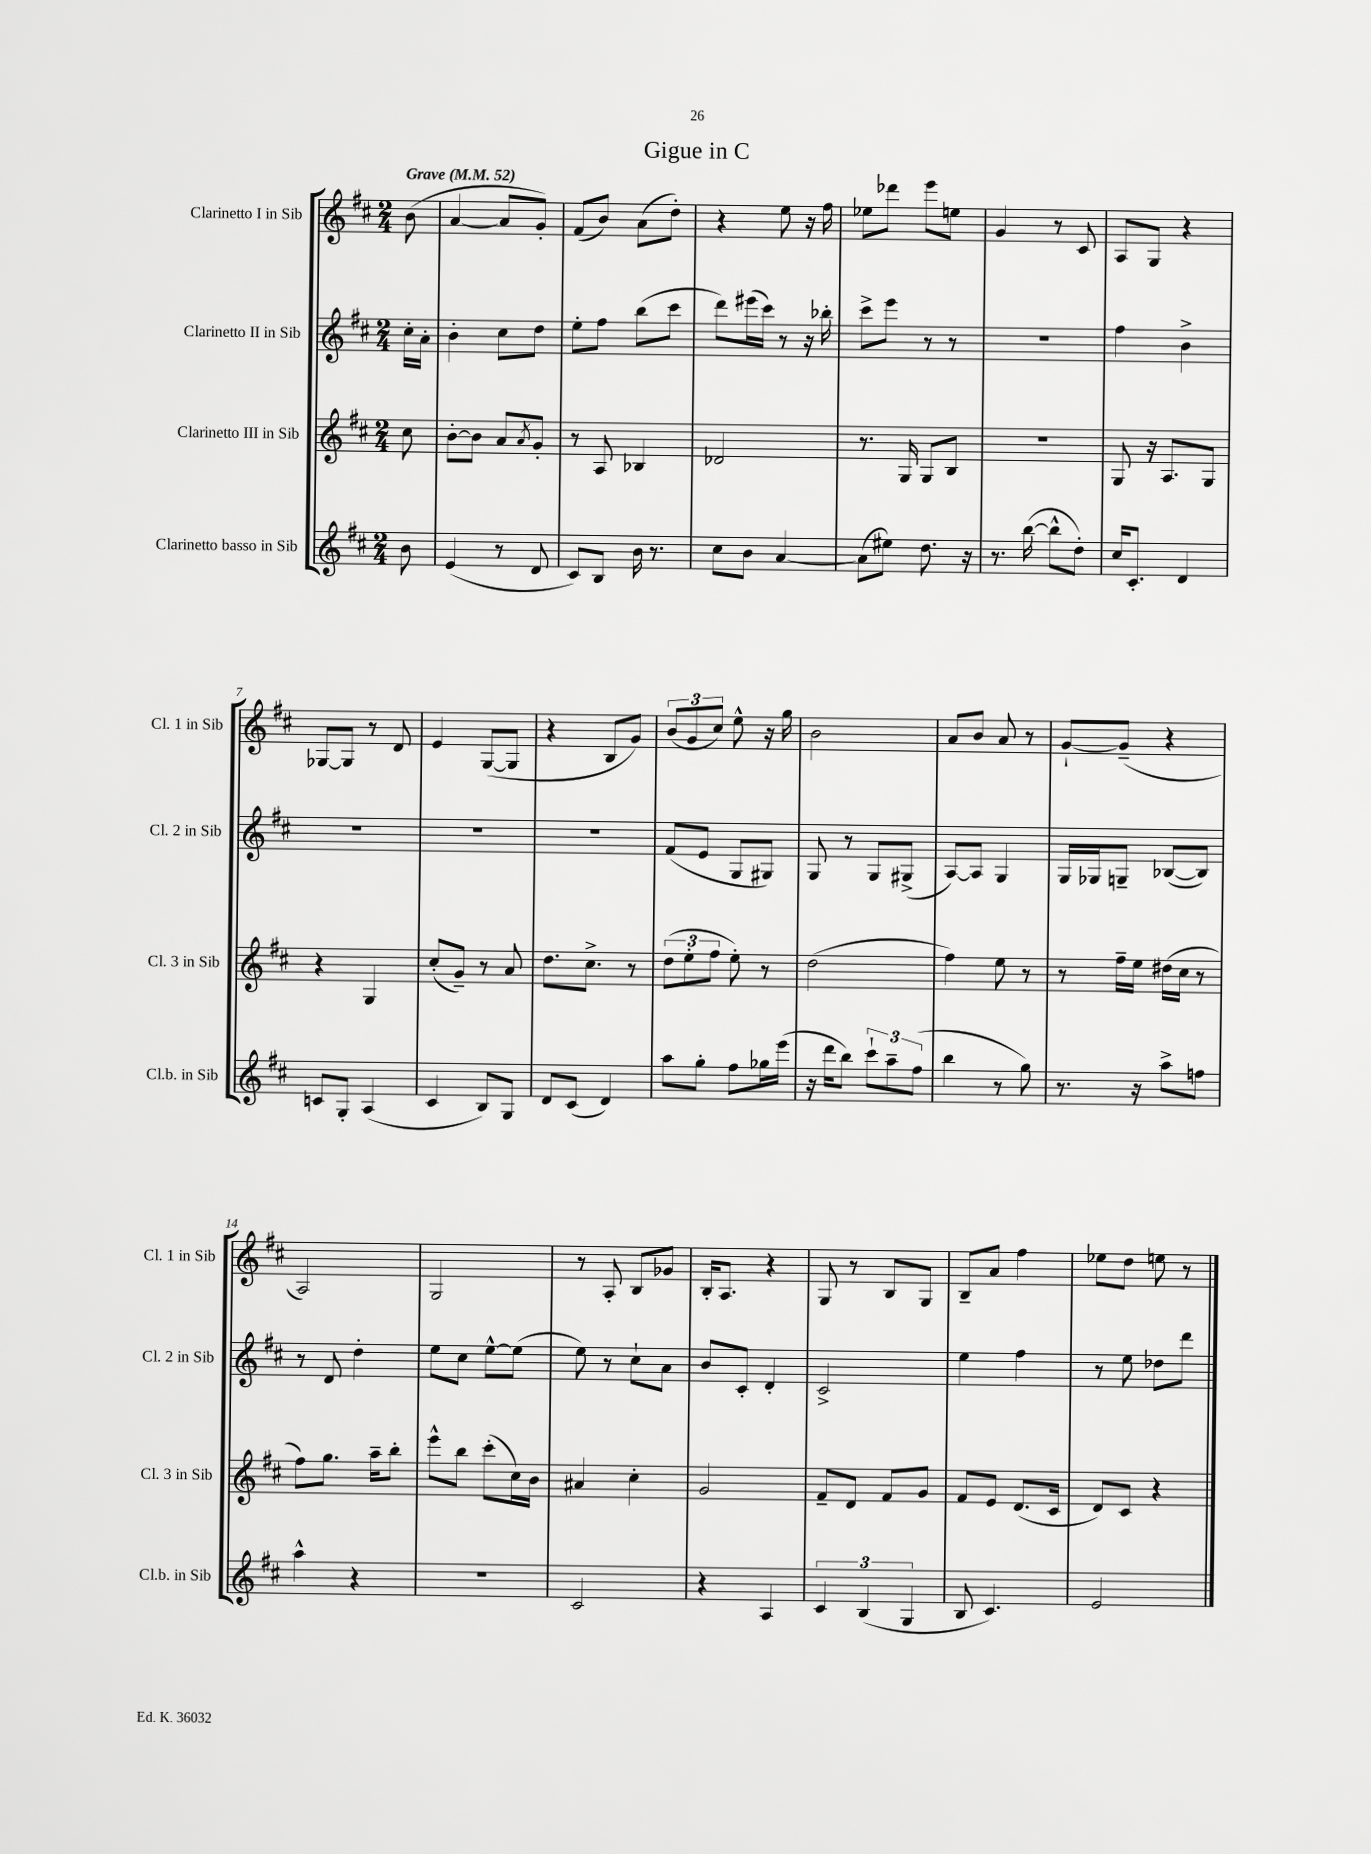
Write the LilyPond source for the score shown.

\header { title = "Gigue in C" }
<<
\new StaffGroup <<
\new Staff = "s0" \with { instrumentName = "Clarinetto I in Sib" shortInstrumentName = "Cl. 1 in Sib" } {
    \clef treble \key d \major \numericTimeSignature \time 2/4 \partial 8 \tempo "Grave" 4 = 52
    b'8( |
    a'4~ a'8 g'8-.) |
    fis'8( b'8) a'8( d''8-.) |
    r4 e''8 r16 fis''16 |
    ees''8 des'''8 e'''8 e''8 |
    g'4 r8 cis'8 |
    a8 g8 r4 |
    ges8~ ges8 r8 d'8 |
    e'4 g8~( g8 |
    r4 b8 g'8) |
    \tuplet 3/2 { b'8( g'8 cis''8) } e''8-^ r16 g''16 |
    b'2 |
    a'8 b'8 a'8 r8 |
    g'8~-! g'8--( r4 |
    a2) |
    g2 |
    r8 a8-. b8 ges'8 |
    b16-. a8. r4 |
    g8 r8 b8 g8 |
    b8-- a'8 fis''4 |
    ees''8 d''8 e''8 r8 \bar "|." |
}
\new Staff = "s1" \with { instrumentName = "Clarinetto II in Sib" shortInstrumentName = "Cl. 2 in Sib" } {
    \clef treble \key d \major \numericTimeSignature \time 2/4 \partial 8
    cis''16-. a'16-. |
    b'4-. cis''8 d''8 |
    e''8-. fis''8 b''8( cis'''8 |
    d'''8) eis'''16( cis'''16) r8 r16 bes''16-. |
    cis'''8-> e'''8 r8 r8 |
    R2 |
    fis''4 b'4-> |
    R2 |
    R2 |
    R2 |
    fis'8( e'8 g8 gis8) |
    g8 r8 g8 gis8->( |
    a8~) a8 g4 |
    g16 ges16 g8-- bes8~( bes8) |
    r8 d'8 d''4-. |
    e''8 cis''8 e''8~-^ e''8( |
    e''8) r8 cis''8-! a'8 |
    b'8 cis'8-. d'4-. |
    cis'2-> |
    e''4 fis''4 |
    r8 e''8 des''8 d'''8 \bar "|." |
}
\new Staff = "s2" \with { instrumentName = "Clarinetto III in Sib" shortInstrumentName = "Cl. 3 in Sib" } {
    \clef treble \key d \major \numericTimeSignature \time 2/4 \partial 8
    cis''8 |
    b'8~-. b'8 a'8 \acciaccatura { a'8 } g'8-. |
    r8 a8 bes4 |
    des'2 |
    r8. g16 g8 b8 |
    r2 |
    g8 r16 a8. g8 |
    r4 g4 |
    cis''8-.( g'8--) r8 a'8 |
    d''8. cis''8.-> r8 |
    \tuplet 3/2 { d''8( e''8-. fis''8 } e''8-.) r8 |
    d''2( |
    fis''4) e''8 r8 |
    r8 fis''16-- e''16 dis''16( cis''16 r8 |
    fis''8) g''8. a''16-- b''8-. |
    e'''8-^ b''8 cis'''8-.( cis''16) b'16 |
    ais'4 cis''4-. |
    g'2 |
    fis'8-- d'8 fis'8 g'8 |
    fis'8 e'8 d'8.( cis'16 |
    d'8) cis'8 r4 \bar "|." |
}
\new Staff = "s3" \with { instrumentName = "Clarinetto basso in Sib" shortInstrumentName = "Cl.b. in Sib" } {
    \clef treble \key d \major \numericTimeSignature \time 2/4 \partial 8
    b'8 |
    e'4( r8 d'8 |
    cis'8) b8 b'16 r8. |
    cis''8 b'8 a'4~ |
    a'8( eis''8) d''8. r16 |
    r8. b''16~( b''8-^ d''8-.) |
    cis''16 cis'8.-. d'4 |
    c'8 g8-. a4( |
    cis'4 b8) g8 |
    d'8 cis'8( d'4) |
    a''8 g''8-. fis''8 ges''16 e'''16( |
    r16 d'''16 b''8) \tuplet 3/2 { cis'''8-! a''8-- fis''8( } |
    b''4 r8 g''8) |
    r8. r16 a''8-> f''8 |
    a''4-^ r4 |
    R2 |
    cis'2 |
    r4 a4 |
    \tuplet 3/2 { cis'4 b4( g4 } |
    b8 cis'4.) |
    e'2 \bar "|." |
}
>>
>>
